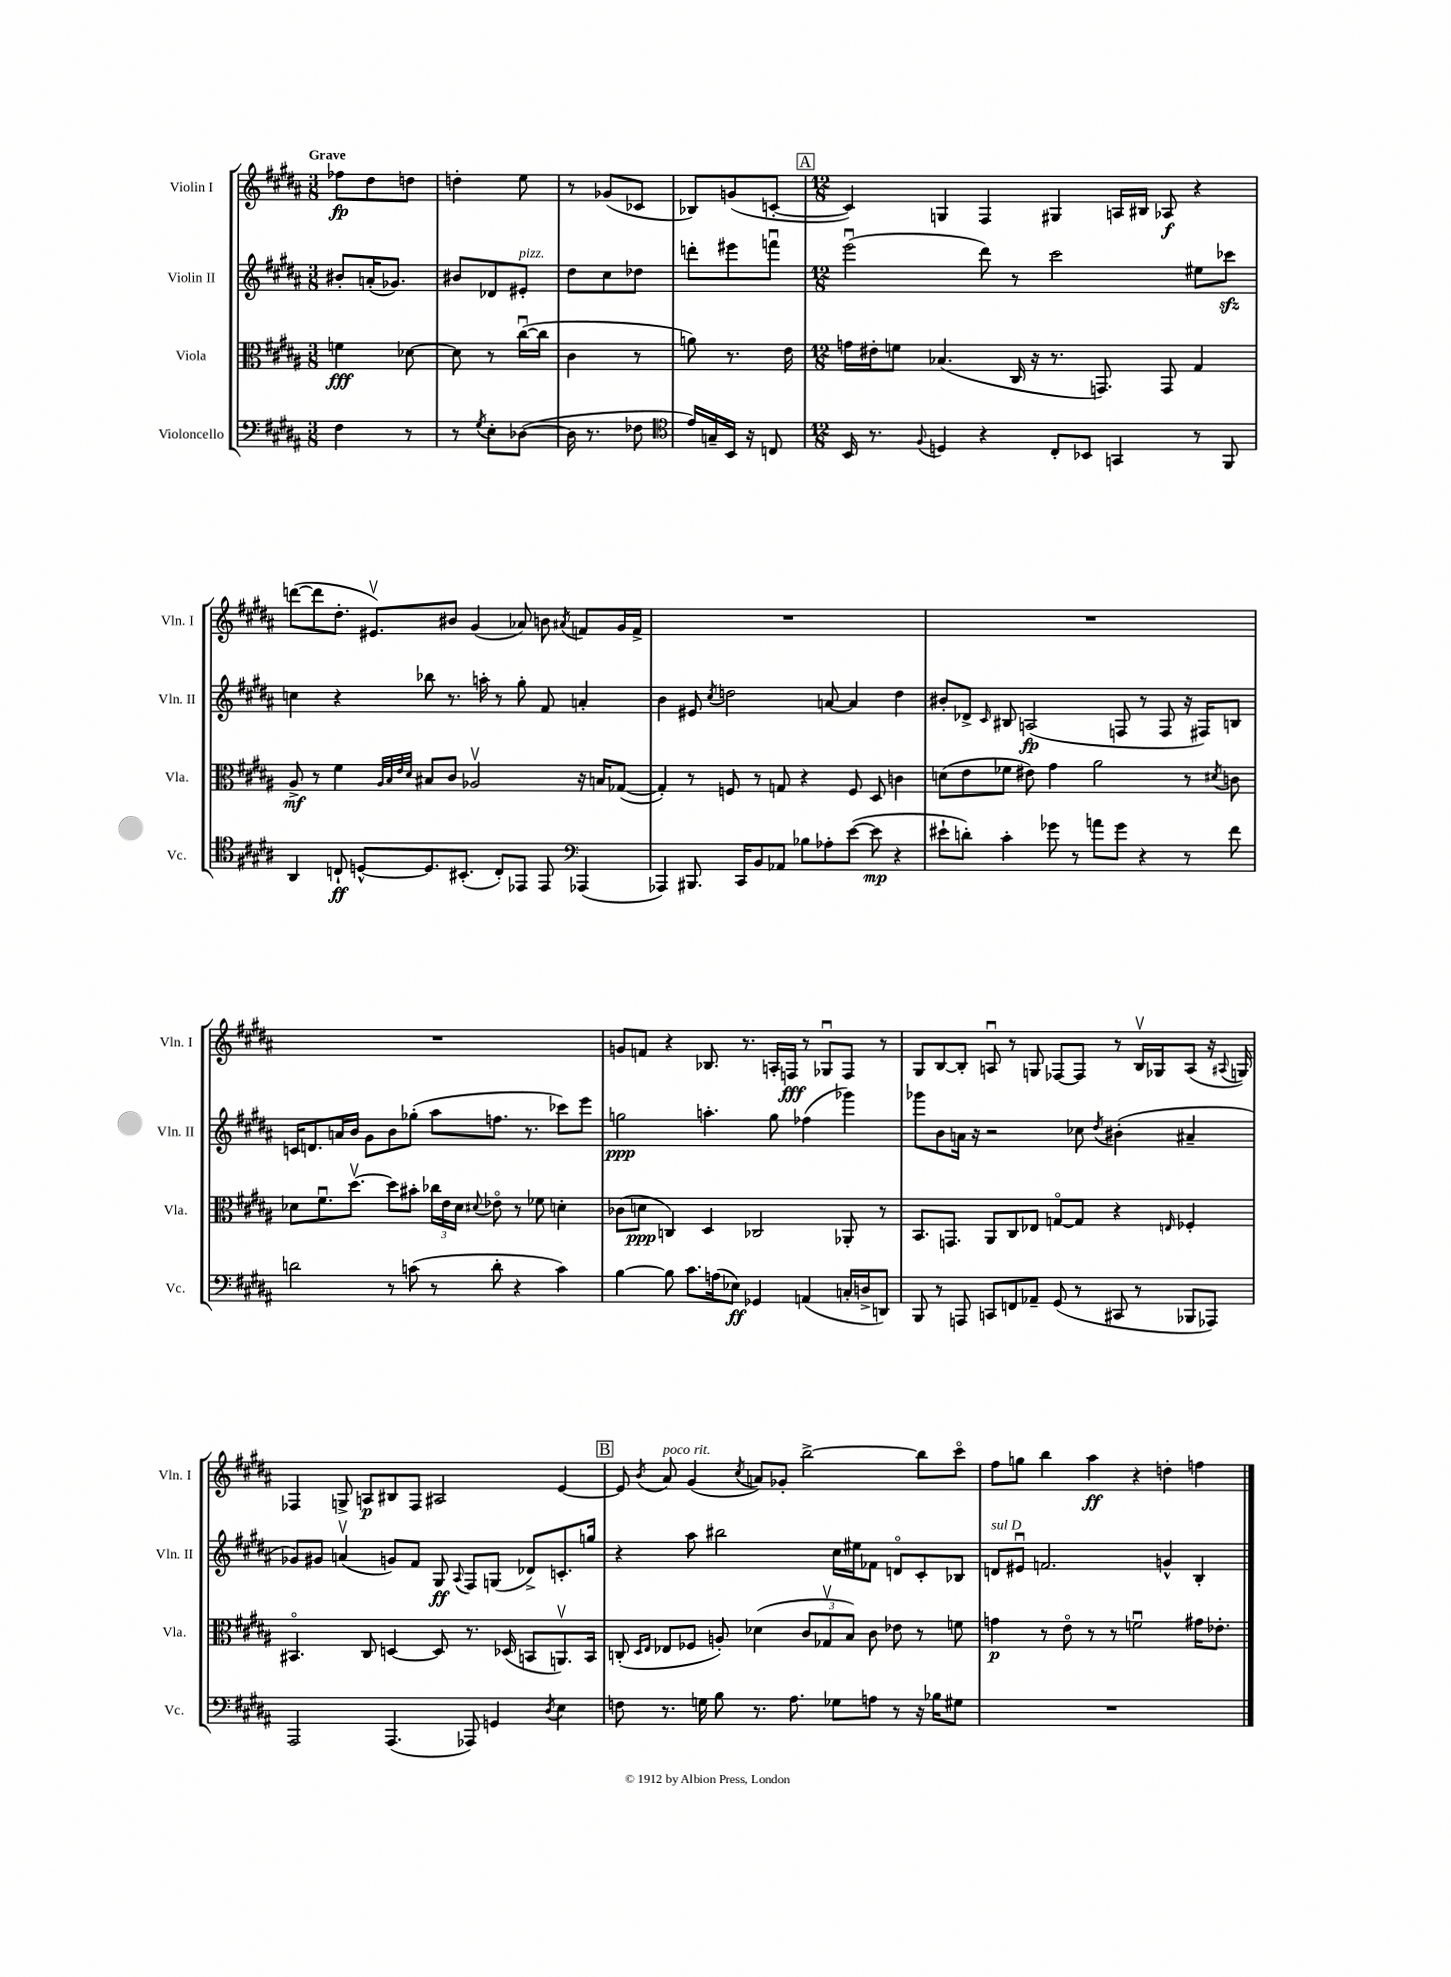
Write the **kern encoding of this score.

**kern	**kern	**kern	**kern
*staff4	*staff3	*staff2	*staff1
*clefF4	*clefC3	*clefG2	*clefG2
*k[f#c#g#d#a#]	*k[f#c#g#d#a#]	*k[f#c#g#d#a#]	*k[f#c#g#d#a#]
*M3/8	*M3/8	*M3/8	*M3/8
4F#	4f	8b#'	8ff-
.	.	(16a'	8dd#
.	.	8.g-)	.
8r	[8d-	.	8dd
=	=	=	=
8r	8d-]	8b#	4dd'
8qG#	.	.	.
8E'	8r	8d-	.
([8D-	([16cc#u	8e#'	8ee
.	16cc#]	.	.
=	=	=	=
16D-]	4c#	8dd#	8r
8.r	.	.	.
.	.	8cc#	(8g-
8F-	8r	8dd-	8c-
=	=	=	=
*clefC4	*	*	*
16e)	8a)	8ddd'	8B-)
16G~	.	.	.
16BB	8.r	8eee#	(8g
16r	.	.	.
8C	.	8fffu	[8c'
.	16e	.	.
=	=	=	=
*M12/8	*M12/8	*M12/8	*M12/8
16BB	16g	(2eeeu	4c])
8.r	16e#'	.	.
.	8f	.	.
8qqF#	.	.	.
4D	(4.B-	.	4G
4r	.	8ddd#)	4F#
.	16C#	8r	.
.	16r	.	.
8C#'	8.r	2ccc#	4G#
8BB-	.	.	.
.	8.GG)	.	.
4GG	.	.	16A
.	.	.	16B#
.	8GG	.	8A-
8r	4G#	8ee#	4r
8FF#	.	8ccc-	.
=	=	=	=
4AA#	8A#^	4cc	([8ddd
.	8r	.	8ddd]
8C`	4f#	4r	8.dd#'
[8D^^	.	.	.
.	.	.	8.e#v)
.	32qqA#	.	.
.	32qqB	.	.
.	32qqe	.	.
.	32qqd#	.	.
8.D]	8B#	8bb-	.
.	8c#	8.r	8b#
(8.BB#'	.	.	.
.	2A-v	.	(4g#
.	.	16aa'	.
8C')	.	8r	.
8EE-	.	8gg#'	8a-)
8EE-	.	8f#	8b
*clefF4	*	*	*
.	.	.	8qa#
(4AAA-	16r	4a'	8f
.	16B	.	.
.	([8G-	.	16g#
.	.	.	16f^
=	=	=	=
4AAA-)	4G-'])	4b	1.r
8.BBB#	8r	8e#	.
.	.	8qcc#	.
.	8F	2dd	.
16CC#	.	.	.
8BB	8r	.	.
8AA-	8G	.	.
8B-	4r	.	.
8A-'	.	[8a	.
([8e	8F	4a]	.
8e]	8D#	.	.
4r	4c	4dd	.
=	=	=	=
8e#`	(8d	8b#'	1.r
8d')	8e	8d-^	.
.	.	16qqc#	.
4c#'	8f-	8B#	.
.	8e#)	(2A	.
8g-	4g#	.	.
8r	.	.	.
8a	2a#	.	.
8g-	.	8F	.
4r	.	8r	.
.	.	8F	.
8r	8r	16r	.
.	.	16F#)	.
.	8qd#	.	.
8f#	8c	8B	.
=	=	=	=
2d	8d-	16c	1.r
.	.	8.d	.
.	8.f#u	.	.
.	.	16a	.
.	[8.dd#v	16b	.
.	.	8g#	.
8r	8dd#]	8b	.
(8c	8b#'	(8gg-'	.
8r	24cc-	8aa#	.
.	24e	.	.
.	24d-	.	.
.	8qqd#	.	.
8d'	8e-o	8.ff	.
4r	8r	.	.
.	.	8.r	.
.	8f-	.	.
4c)	4d'	8ccc-)	.
.	.	8eee	.
=	=	=	=
[4B	(8c-	2gg	8g
.	8d	.	8f
8B]	4C)	.	4r
8.c#	.	.	.
.	4D#	4.aa'	8.B-
(16A	.	.	.
8E-)	.	.	.
.	.	.	8.r
4GG-	2C-	.	.
.	.	8gg	16A'
.	.	.	16F
(4AA	.	(4ff-	8r
.	.	.	8G-u
16C'	8AA-'	4ggg-)	8F
16D^	.	.	.
8DD)	8r	.	8r
=	=	=	=
8BBB	8.BB	8ggg-	8G#
8r	.	8b	[8B
.	8.GG	.	.
8AAA	.	16a	8B']
.	.	16r	.
8CC	8AA#	2r	8Au
8FF	8C#	.	8r
8AA-~	8E-	.	8G
(8GG#	[8Go	.	[8F-
8r	8G]	8cc-	8F-]
.	.	8qdd#	.
8CC#	4r	(4b#'	8r
8r	.	.	16Bv
.	.	.	16G-
.	16qqE	.	.
8BBB-	4F-'	4a#~	(8A
8AAA-)	.	.	16r
.	.	.	8qqA#
.	.	.	16G)
=	=	=	=
2AAA#	4.BB#o	8g-)	4F-
.	.	8g#	.
.	.	(4av	8G^
.	8C#	.	8A
(4.AAA#	[4D	8g)	8B#
.	.	8f#	8F-
.	8D]	8G#	2A#
.	.	8qqA#	.
8AAA-)	8.r	8F#	.
4GG	.	(8G	.
.	(16D-	.	.
.	8BB	8d-^)	.
8qD#	.	.	.
4E	8.AAv)	8.c'	[4e
.	16BB	16gg	.
=	=	=	=
8F	(8C'	4r	8e]
.	16qqD#	.	.
.	16qqE	.	8qb
8.r	8E-	.	8a#
.	8F-	8aa#	(4g#
16G	.	.	.
8B	8A')	2bb#	.
.	.	.	8qcc#
8.r	(4d-	.	8a)
.	.	.	8g-'
8.A#	.	.	.
.	12c#	.	[2bb^
.	12G-v	.	.
8G-	.	16cc#	.
.	12B)	.	.
.	.	16ee#	.
8A	8c#	8f-	.
8r	8e-	8do	.
16r	8r	8c#'	8bb]
16B-	.	.	.
8G#	8f	8B-	8ccc#o
=	=	=	=
1.r	4g	8d	8ff#
.	.	8e#u	8gg
.	8r	2.f	4bb
.	8eo	.	.
.	8r	.	4aa#
.	8r	.	.
.	2fu	.	4r
.	.	4g^^	4dd'
.	16g#	4B'	4ff
.	8.e-'	.	.
==	==	==	==
*-	*-	*-	*-
